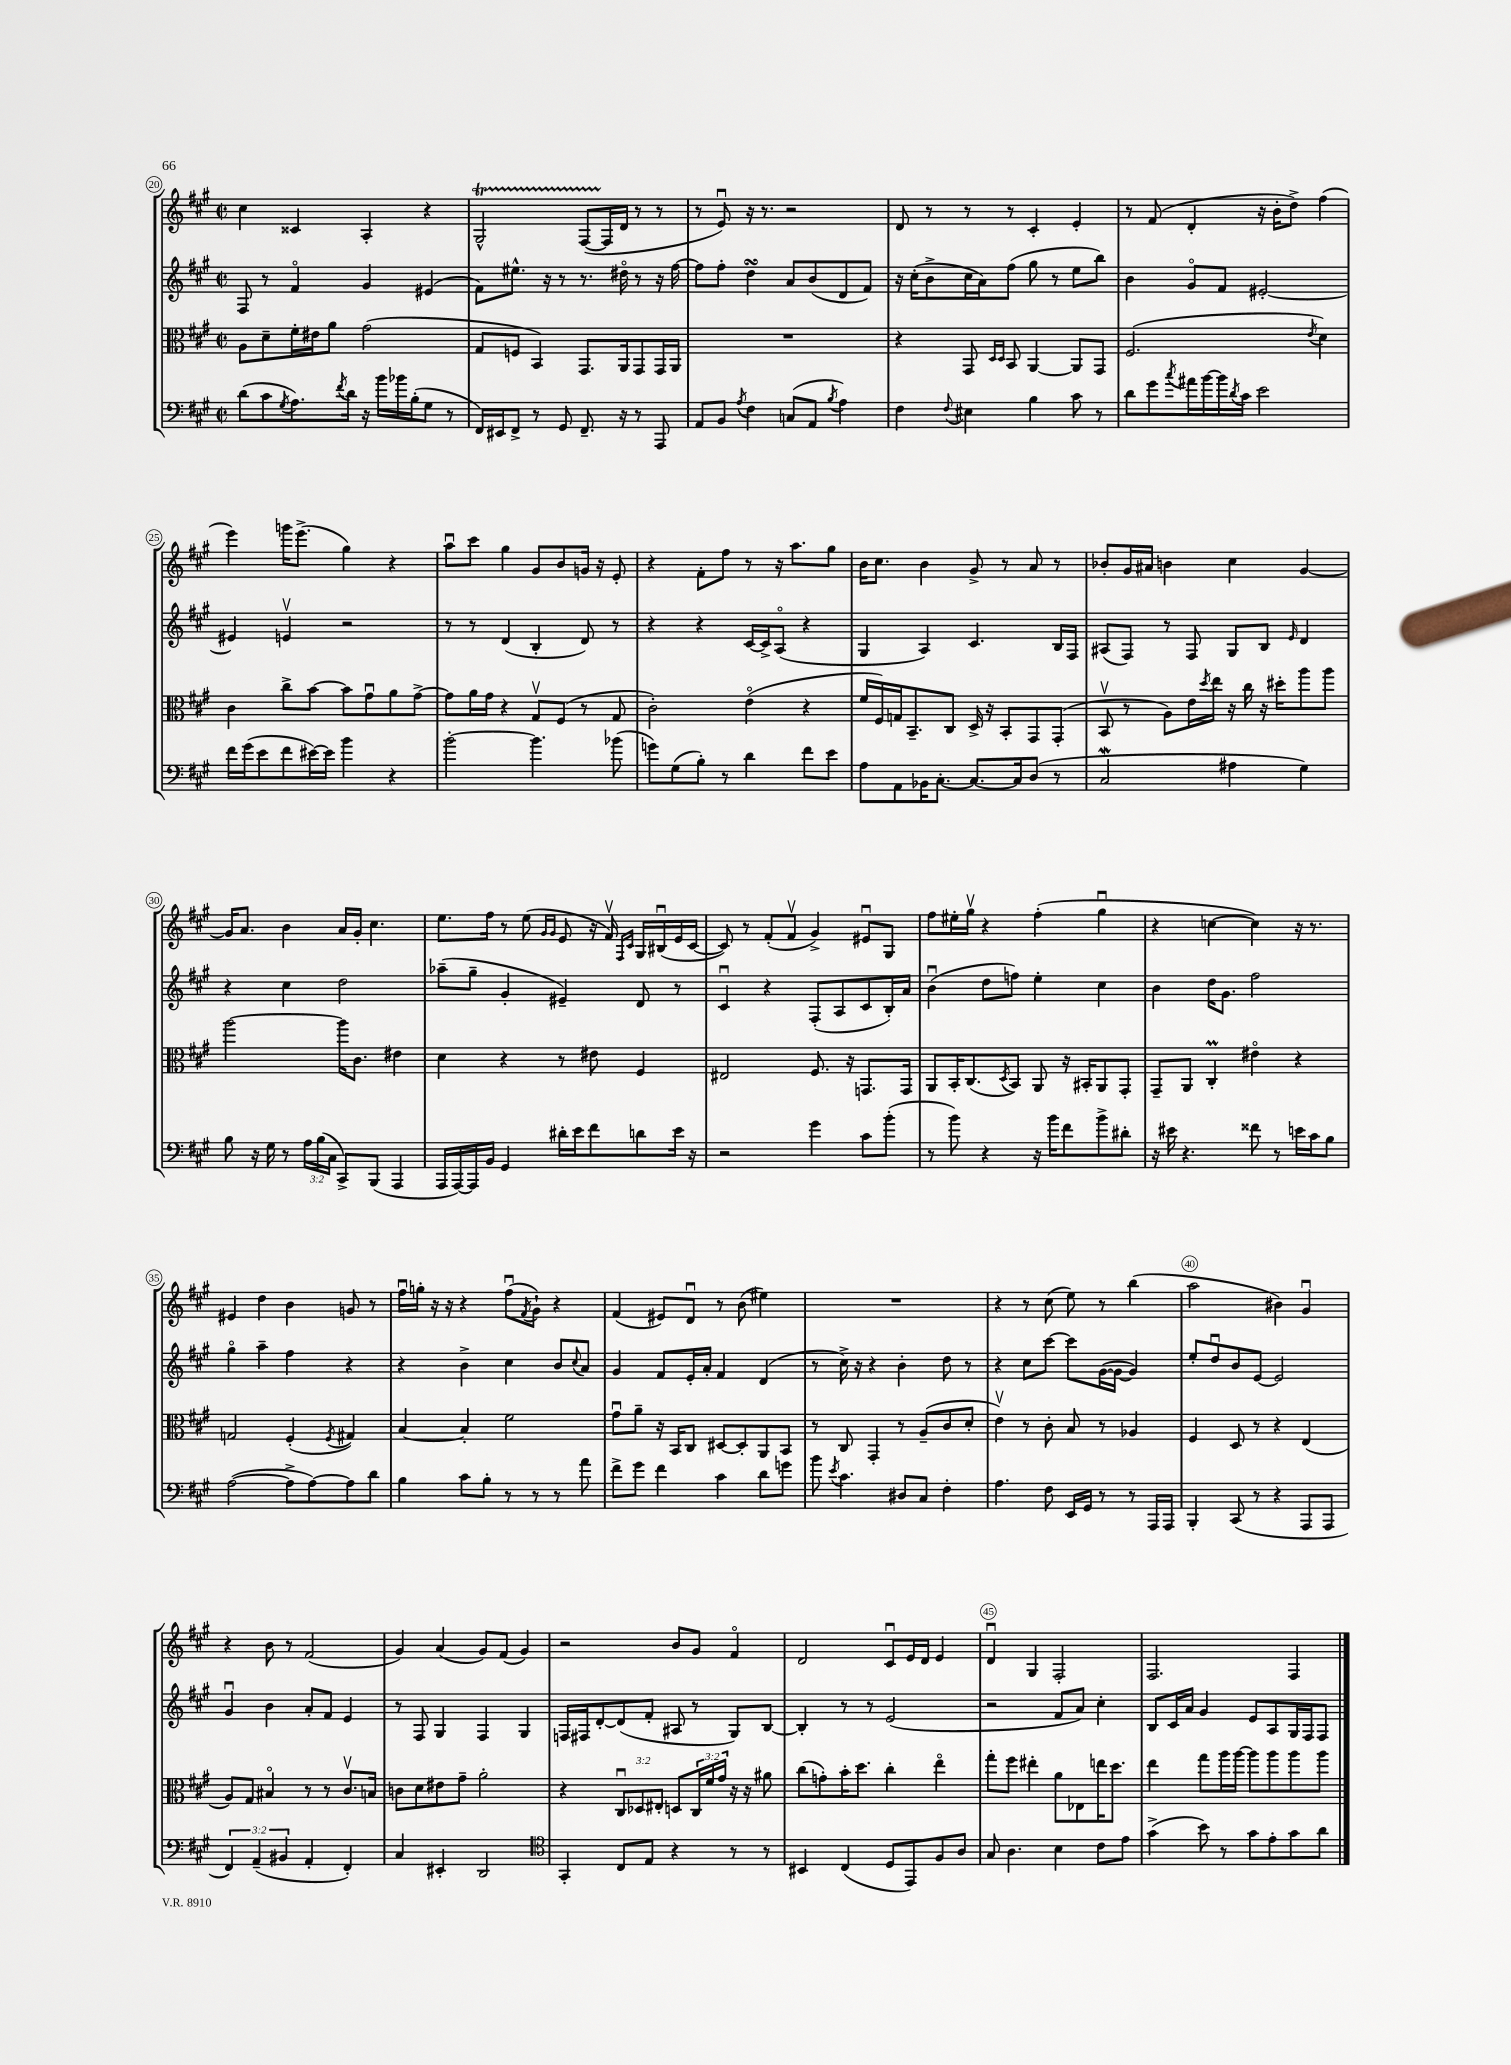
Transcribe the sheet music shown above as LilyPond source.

<<
\new StaffGroup <<
\new Staff = "s0" {
    \clef treble \key a \major \defaultTimeSignature \time 2/2
    cis''4 cisis'4 a4-. r4 |
    gis2-^\startTrillSpan fis8~( fis16\stopTrillSpan d'16 r8 r8 |
    r8 e'8\downbow) r16 r8. r2 |
    d'8 r8 r8 r8 cis'4-. e'4-. |
    r8 fis'8( d'4-. r16 b'16-. d''8->) fis''4( |
    e'''4) g'''16 e'''8.->( gis''4) r4 |
    a''8\downbow cis'''8 gis''4 gis'8 b'8 g'16 r16 e'8-. |
    r4 fis'8-. fis''8 r8 r16 a''8. gis''8 |
    b'16 cis''8. b'4 gis'8-> r8 a'8 r8 |
    bes'8-. gis'16 ais'16 b'4 cis''4 gis'4~ |
    gis'16 a'8. b'4 a'16 gis'16-. cis''4. |
    e''8. fis''16 r8 e''8( \grace { gis'16 gis'16 } e'8 r16 fis'16\upbow) \grace { fis16 cis'16 } gis16 bis16\downbow( e'16 cis'16~ |
    cis'8) r8 fis'8-.( fis'8\upbow gis'4->) eis'8\downbow gis8 |
    fis''8 eis''16-. gis''16\upbow r4 fis''4-.( gis''4\downbow |
    r4 c''4~ c''4) r16 r8. |
    eis'4 d''4 b'4 g'8 r8 |
    fis''16\downbow g''16-. r16 r16 r4 fis''8\downbow( \acciaccatura { fis'8 } gis'8-!) r4 |
    fis'4( eis'8) d'8\downbow r8 b'8( eis''4) |
    R1 |
    r4 r8 cis''8( e''8) r8 b''4( |
    a''2 bis'4) gis'4\downbow |
    r4 b'8 r8 fis'2( |
    gis'4) a'4( gis'8) fis'8( gis'4) |
    r2 b'8 gis'8 fis'4\flageolet |
    d'2 cis'8\downbow e'16 d'16 e'4 |
    d'4\downbow gis4 fis2-. |
    fis2. fis4 \bar "|." |
}
\new Staff = "s1" {
    \clef treble \key a \major \defaultTimeSignature \time 2/2
    fis8 r8 fis'4\flageolet gis'4 eis'4( |
    fis'8) eis''8.-^ r16 r8 r8. dis''16\flageolet r8 r16 fis''16~ |
    fis''8 fis''8-. d''4\turn a'8 b'8( d'8 fis'8) |
    r16 cis''16-.( b'8-> cis''16 a'16) fis''8( gis''8 r8 e''8 b''8) |
    b'4 gis'8\flageolet fis'8 eis'2~-. |
    eis'4 e'4\upbow r2 |
    r8 r8 d'4( b4-. d'8) r8 |
    r4 r4 cis'16~ cis'16-> a8\flageolet( r4 |
    gis4 a4) cis'4. b16 fis16 |
    ais8( fis8) r8 fis8 gis8 b8 \grace { e'16 } d'4 |
    r4 cis''4 d''2 |
    aes''8--( gis''8-- gis'4-. eis'4--) d'8 r8 |
    cis'4\downbow r4 fis8-.( a8 cis'8 b16-.) a'16 |
    b'4\downbow( d''8 f''8) e''4-. cis''4 |
    b'4 d''16 gis'8. fis''2 |
    gis''4\flageolet a''4-- fis''4 r4 |
    r4 b'4-> cis''4 b'8 \appoggiatura { cis''8 } a'8 |
    gis'4 fis'8 e'16-. a'16-. fis'4 d'4( |
    r8 cis''16->) r16 r4 b'4-. d''8 r8 |
    r4 cis''8 cis'''8~ cis'''8 gis'16~( gis'16~ gis'4) |
    e''8-. d''8\downbow b'8 e'8~ e'2 |
    gis'4\downbow b'4 a'8-. fis'8 e'4 |
    r8 fis8 gis4 fis4 gis4 |
    f16 fis16 d'8~-. d'8( fis'8-. ais8 r8 gis8) b8~ |
    b4-. r8 r8 e'2( |
    r2 fis'8 a'8) cis''4-. |
    b8 cis'16 a'16 gis'4 e'8 a8 gis16 fis16 fis8 \bar "|." |
}
\new Staff = "s2" {
    \clef alto \key a \major \defaultTimeSignature \time 2/2 \override Staff.TupletNumber.text = #tuplet-number::calc-fraction-text
    a8 d'8-- fis'16-. eis'16 a'8 gis'2( |
    gis8 f8 b,4) gis,8. a,16 gis,8 gis,16 a,16 |
    R1 |
    r4 gis,8 \grace { d16 d16 } b,8 a,4~ a,8 gis,8 |
    fis2.( \acciaccatura { e'8 } d'4) |
    cis'4 cis''8-> b'8~ b'8 gis'8\downbow a'8 gis'8~-> |
    gis'8 a'16 gis'16 r4 gis8\upbow fis8( r8 gis8 |
    cis'2-.) e'4\flageolet( r4 |
    fis'16 fis16) g16 b,8.-- cis8 d16-> r16 b,8-. gis,8 gis,8-.( |
    b,8\upbow r8 a8) e'16 \acciaccatura { d''8 } e''16 r16 cis''16 r16 dis''16-. a''8 a''8 |
    a''2~ a''16 cis'8. eis'4 |
    d'4 r4 r8 eis'8 fis4 |
    eis2 fis8. r16 g,8. g,16 |
    a,8 b,16-. cis8.( \acciaccatura { d8 } b,8) a,8 r16 bis,16-. a,8 gis,8-. |
    gis,8-- a,8 cis4-.\prall eis'4\flageolet r4 |
    g2 fis4-.( \acciaccatura { fis8 } gis4) |
    b4~ b4-. fis'2 |
    gis'8\downbow a'8-- r16 b,16 cis8 dis8~ dis8-. a,8 b,8 |
    r8 cis8 gis,4-. r8 a8--( cis'8 d'8-. |
    e'4\upbow) r8 cis'8-. b8 r8 aes4 |
    fis4 d8 r8 r4 e4( |
    a8) gis8 bis4\flageolet r8 r8 cis'8.\upbow b16 |
    c'8 d'8 eis'8 gis'8-- a'2-. |
    r4 \tuplet 3/2 { cis8\downbow des8 eis8-. } d8 \tuplet 3/2 { cis16 fis'16 gis'16 } r16 r16 ais'8 |
    cis''8( g'8-.) b'16-. d''8. cis''4-. e''4\flageolet |
    gis''8-. fis''8 eis''4-. a'8 ees8 e''16 d''8. |
    e''4 gis''8 a''16 a''16~ a''8 a''8 a''8 a''8 \bar "|." |
}
\new Staff = "s3" {
    \clef bass \key a \major \defaultTimeSignature \time 2/2 \override Staff.TupletNumber.text = #tuplet-number::calc-fraction-text
    d'8( cis'8 \acciaccatura { gis8 } a8.) \acciaccatura { fis'8 } d'16 r16 b'16 bes'16 b16-.( gis8 r8 |
    fis,16) eis,16 fis,8-> r8 gis,8 fis,8.-- r16 r8 a,,8 |
    a,8 b,8 \acciaccatura { a8 } fis4 c8( a,8 \acciaccatura { b8 } a4) |
    fis4 \appoggiatura { fis8 } eis4 b4 cis'8 r8 |
    d'8 gis'8 \acciaccatura { cis''8 } ais'16 b'16~ b'16 \acciaccatura { d'8 } cis'16 e'2 |
    fis'16 gis'16( e'8 fis'8 eis'16~) eis'16 b'4 r4 |
    b'2~-. b'4. bes'8( |
    g'8) gis8( b8-.) r8 d'4 fis'8 e'8 |
    a8 a,8 bes,16 cis8.~-. cis8.~ cis16 d8( r8 |
    cis2\mordent ais4 gis4) |
    b8 r16 gis16 r8 \tuplet 3/2 { a16 b16( cis16 } cis,8->) b,,8( a,,4 |
    a,,16 a,,16~) a,,16 b,16 gis,4 dis'16-. e'16 fis'8 d'8 e'16 r16 |
    r2 gis'4 cis'8 b'8-.( |
    r8 b'8) r4 r16 b'16 fis'8 b'8-> dis'8-. |
    r16 eis'16 r4. fisis'8 r8 e'16 cis'16 b8 |
    a2~( a8-> a8~) a8 d'8 |
    b4 cis'8 b8-. r8 r8 r8 a'8 |
    fis'8-> gis'8 fis'4 cis'4 d'8 g'8 |
    b'8 \acciaccatura { e'8 } cis'4. dis8 cis8 fis4-. |
    a4. fis8 e,16 gis,16 r8 r8 a,,16 a,,16 |
    b,,4-. cis,8( r8 r4 a,,8 a,,8 |
    \tuplet 3/2 { fis,4) a,4--( bis,4 } a,4-. fis,4-.) |
    cis4 eis,4-. d,2 |
    \clef tenor gis,4-. cis8 e8 r4 r8 r8 |
    bis,4 cis4( d8 e,8) fis8 a8 |
    gis8 a4. b4 cis'8 e'8 |
    gis'4->( b'8) r8 gis'8 e'8-. gis'8 a'8 \bar "|." |
}
>>
>>
\layout { \context { \Score currentBarNumber = #20 \override BarNumber.break-visibility = ##(#f #t #t) barNumberVisibility = #(every-nth-bar-number-visible 5) \override BarNumber.stencil = #(make-stencil-circler 0.1 0.3 ly:text-interface::print) } }
